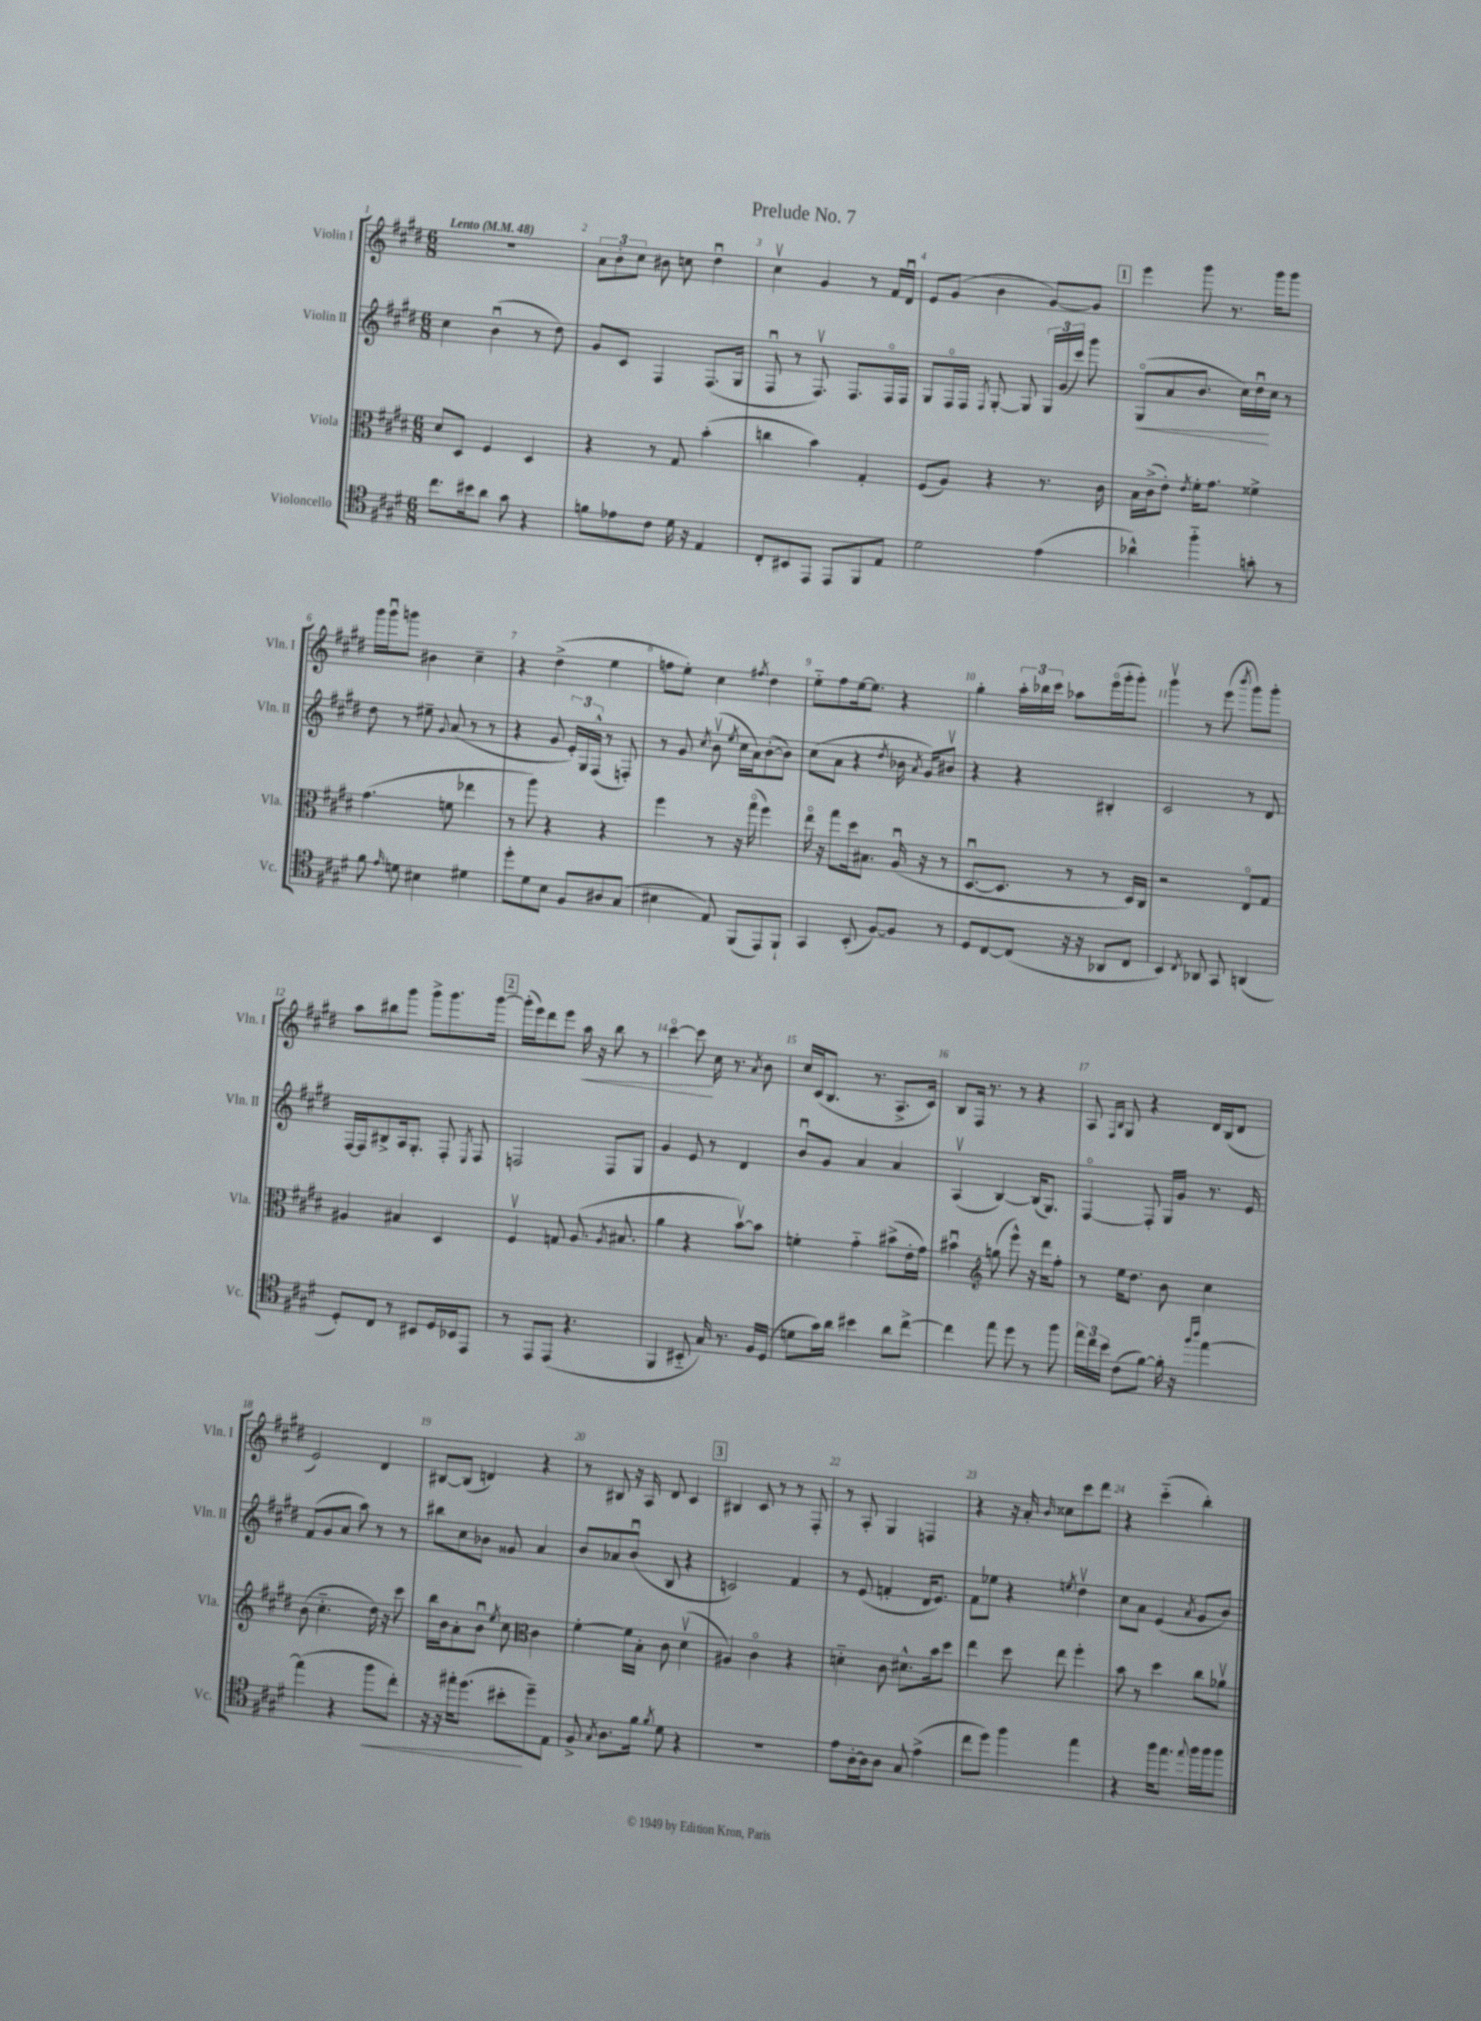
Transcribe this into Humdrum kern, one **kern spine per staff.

**kern	**kern	**kern	**kern
*staff4	*staff3	*staff2	*staff1
*clefC4	*clefC3	*clefG2	*clefG2
*k[f#c#g#d#]	*k[f#c#g#d#]	*k[f#c#g#d#]	*k[f#c#g#d#]
*M6/8	*M6/8	*M6/8	*M6/8
*MM48	*MM48	*MM48	*MM48
8.cc#	8d#	4cc#	2.r
.	8D#	.	.
16b#	.	.	.
8a	4F#	(4bu	.
8g#	.	.	.
4r	4D#	8r	.
.	.	8dd#)	.
=	=	=	=
8f	4r	8g#	12a
.	.	.	12b'
8e-	.	8c#	.
.	.	.	12cc#
8c#	8r	4F#	8b#
16d#	8G#	.	8cc
16r	.	.	.
4E	(4b'	(8.F#	4dd#u
.	.	16G#	.
=	=	=	=
8C#'	4cc	8F#u	4cc#v
8BB#	.	8r	.
8EE	4b)	8.F#v)	4g#
8EE	.	.	.
.	.	8.F#	.
8FF#	4G#'	.	8r
8E	.	16F#o	16f#
.	.	16F#	16d#u
=	=	=	=
2d#	(8F#	8G#	8e
.	8A)	16F#o	(8g#
.	.	16F#	.
.	.	8qF#	.
.	4r	[8G#'	4b
.	.	8G#]	.
(4e	8.r	24G#	[8g#)
.	.	(24g#	.
.	.	24ccc#)	.
.	.	8ggg#	8g#]
.	16c#	.	.
=	=	=	=
4a-^^)	16B	(8G#o	4eee
.	(16c#^	.	.
.	8e')	8a	.
.	8qe	.	.
4ff#'~	16f#'	8.b	8ggg#
.	8.g#	.	.
.	.	.	8.r
.	.	16cc#)	.
8g'	4f##^	16dd#u	.
.	.	16cc#	16ggg#
8r	.	8r	8ggg#
=	=	=	=
8f#	(4.g#	8dd#	16ggg#
.	.	.	16ggg#u
16qqe	.	.	.
8d	.	8r	8ggg
4B#	.	8ee#~	4b#
.	.	8qqg#	.
.	8f	(8a	.
4d#	4ee-	8r	4cc#~
.	.	8r	.
=	=	=	=
8dd#'	8r	4r	4r
8d#	8aa)	.	.
8B	4r	8g#	(4dd#^
8F#	.	24e')	.
.	.	24G#	.
.	.	(24F#^^	.
8A#	4r	8r	4ee
(8G#	.	8F')	.
=	=	=	=
4B#	4ff#	8r	8ff
.	.	8g#	8ee')
.	.	8qcc#	.
8E)	8r	(8bv	4cc#
.	.	8qee	.
(8FF#	16r	16cc#	.
.	(16gg#o	16a)	.
.	.	.	8qff#
8EE)	4ff#)	([8b'	4dd#
8FF#`	.	8b])	.
=	=	=	=
4GG#	16eeo	(8cc#	8ee'~
.	16r	.	.
.	8gg#	8a	8ff#
(8BB'	16dd#	4r	[16ee
.	8.B#	.	8.ee]
[8F#)	.	.	.
.	.	8qdd#	.
8F#]	(16Au	16b-	4r
.	.	8qa	.
.	16r	16g#)	.
8r	8r	8b#v	.
=	=	=	=
8D#	[8.D#u	4r	4gg#'
[8C#	.	.	.
.	8.D#]	.	.
(8C#]	.	4r	24aa'
.	.	.	24bb-
.	.	.	24ccc#
16r	8r	.	8aa-
16r	.	.	.
8AA-	8r	4B#'	(16eeeo
.	.	.	16ggg#'
8C#	16D#)	.	8ggg#')
.	16C#	.	.
=	=	=	=
4BB)	2r	2c#	4ggg#v
8qC#	.	.	.
8AA-	.	.	8r
8GG#	.	.	(8eee
.	.	.	8qbbb
(4AA	8Eo	8r	8ggg#)
.	8G#	8d#	8ggg#'
=	=	=	=
8D#')	4A#	[16F#	8aa
.	.	16F#]	.
8C#	.	8B#^	8bb#
8r	4B#	16A	8ggg#
.	.	8.G#'	.
8BB#	.	.	8ggg#^
16D#	4D#	8F#'	8.ggg#
16BB-	.	.	.
.	.	8qE	.
8EE	.	8F#	.
.	.	.	[16ggg#
=	=	=	=
8r	4F#v	2F	(16ggg#']
.	.	.	16eee)
8EE	.	.	8ddd#
(8EE	8G	.	8eee
4.r	(8.A	.	16aa
.	.	.	16r
.	.	8F	8bb
.	8qA	.	.
.	8.B#	.	.
.	.	8G#	8r
=	=	=	=
4FF#	4a	4g#	[4ccc#o
8BB#'~	4r	8e	8ccc#]
16G#)	.	8r	16cc#
8.r	.	.	8.r
.	[8bv)	4d#	.
.	.	.	8qa
16F#	8b]	.	8b
(16D#	.	.	.
=	=	=	=
8d	4f'	8bu	16cc#
.	.	.	(16c#
16g#)	.	8g#	8.B
16a	.	.	.
4b#	4g#'~	4a	.
.	.	.	8.r
8a	(8b#^	4a	8.A^
[8cc#^	16e'	.	.
.	16g#)	.	16c#)
=	=	=	=
4cc#]	4b#u	(4Av	8B
.	.	.	16F#
.	.	.	8.r
*	*clefG2	*	*
8ee	(8gg	[4B)	.
8dd#	8eee^^)	.	8r
8r	16r	(16B]	4r
.	16ddd#	8.G#)	.
8ff#	8ff#'	.	.
=	=	=	=
24ee	8r	[4F#o	8A
24cc#	.	.	.
24b	.	.	.
.	.	.	16qqF#
.	.	.	16qqB
(8c#	16ee	.	8G#
.	8.dd#	.	.
[8f#)	.	8F#']	4r
16f#']	8b	16G#	.
16r	.	16g#	.
16qqff#	.	.	.
16qqaa	.	.	.
[4ee	4cc#	8.r	16d#
.	.	.	(16B
.	.	.	8d#
.	.	16e	.
=	=	=	=
(4ee]	(8b	(8f#	2e)
.	4.cc#'~	8g#	.
4r	.	8a	.
.	.	8aa)	.
8ff#	16dd#)	8r	4d#
.	16r	.	.
8cc#')	8ccc#	8r	.
=	=	=	=
16r	16bb	8bb#	[8B#
16r	16b	.	.
16ee#'	8a'	8cc#	(8B#]
(8.dd#	.	.	.
.	8bu	8b-	4d)
.	8qee	.	.
8b#'	8cc#	8g##	.
*	*clefC3	*	*
8dd#~)	4c#	4a	4r
8E	.	.	.
=	=	=	=
8F#^	[4f#'	8b	8r
8qG#	.	.	.
8.A	.	8a-	8B#
.	16f#]	(8bu	16r
16f#	16B'	.	16A
8qf#	.	.	.
8d#	8c#	8B	8d#
4r	(4d#v	4r	4c#
=	=	=	=
2.r	4A#)	2c)	4B#
.	4c#o	.	8c#
.	.	.	8r
.	4r	4f#	8r
.	.	.	8F#'
=	=	=	=
8e	4d'~	8r	8r
[16A'	.	(8e	8A'
16A]	.	.	.
8A	8c#	4f'	4G#
8G#	8.d#^^	.	.
(4e^	.	16d#	4F
.	16b	8.e)	.
.	8dd#	.	.
=	=	=	=
8cc#	4ee	8f#	4r
8dd#)	.	8ee-	.
4ff#	8dd#	4r	16r
.	.	.	16a'
.	.	.	16qqb
.	8ee	.	8cc##
.	.	8qee	.
4ee	4ff#'	4dd#v	8ccc#
.	.	.	8ddd#
=	=	=	=
4r	8b	8cc#	4r
.	8r	8a	.
16ff#	4dd#	(4e	(4ccc#'~
8.ee	.	.	.
8qqee	.	8qa	.
16ff#	8cc#	8g#	4bb')
16ff#	.	.	.
8ff#	8a-v	8b)	.
==	==	==	==
*-	*-	*-	*-
